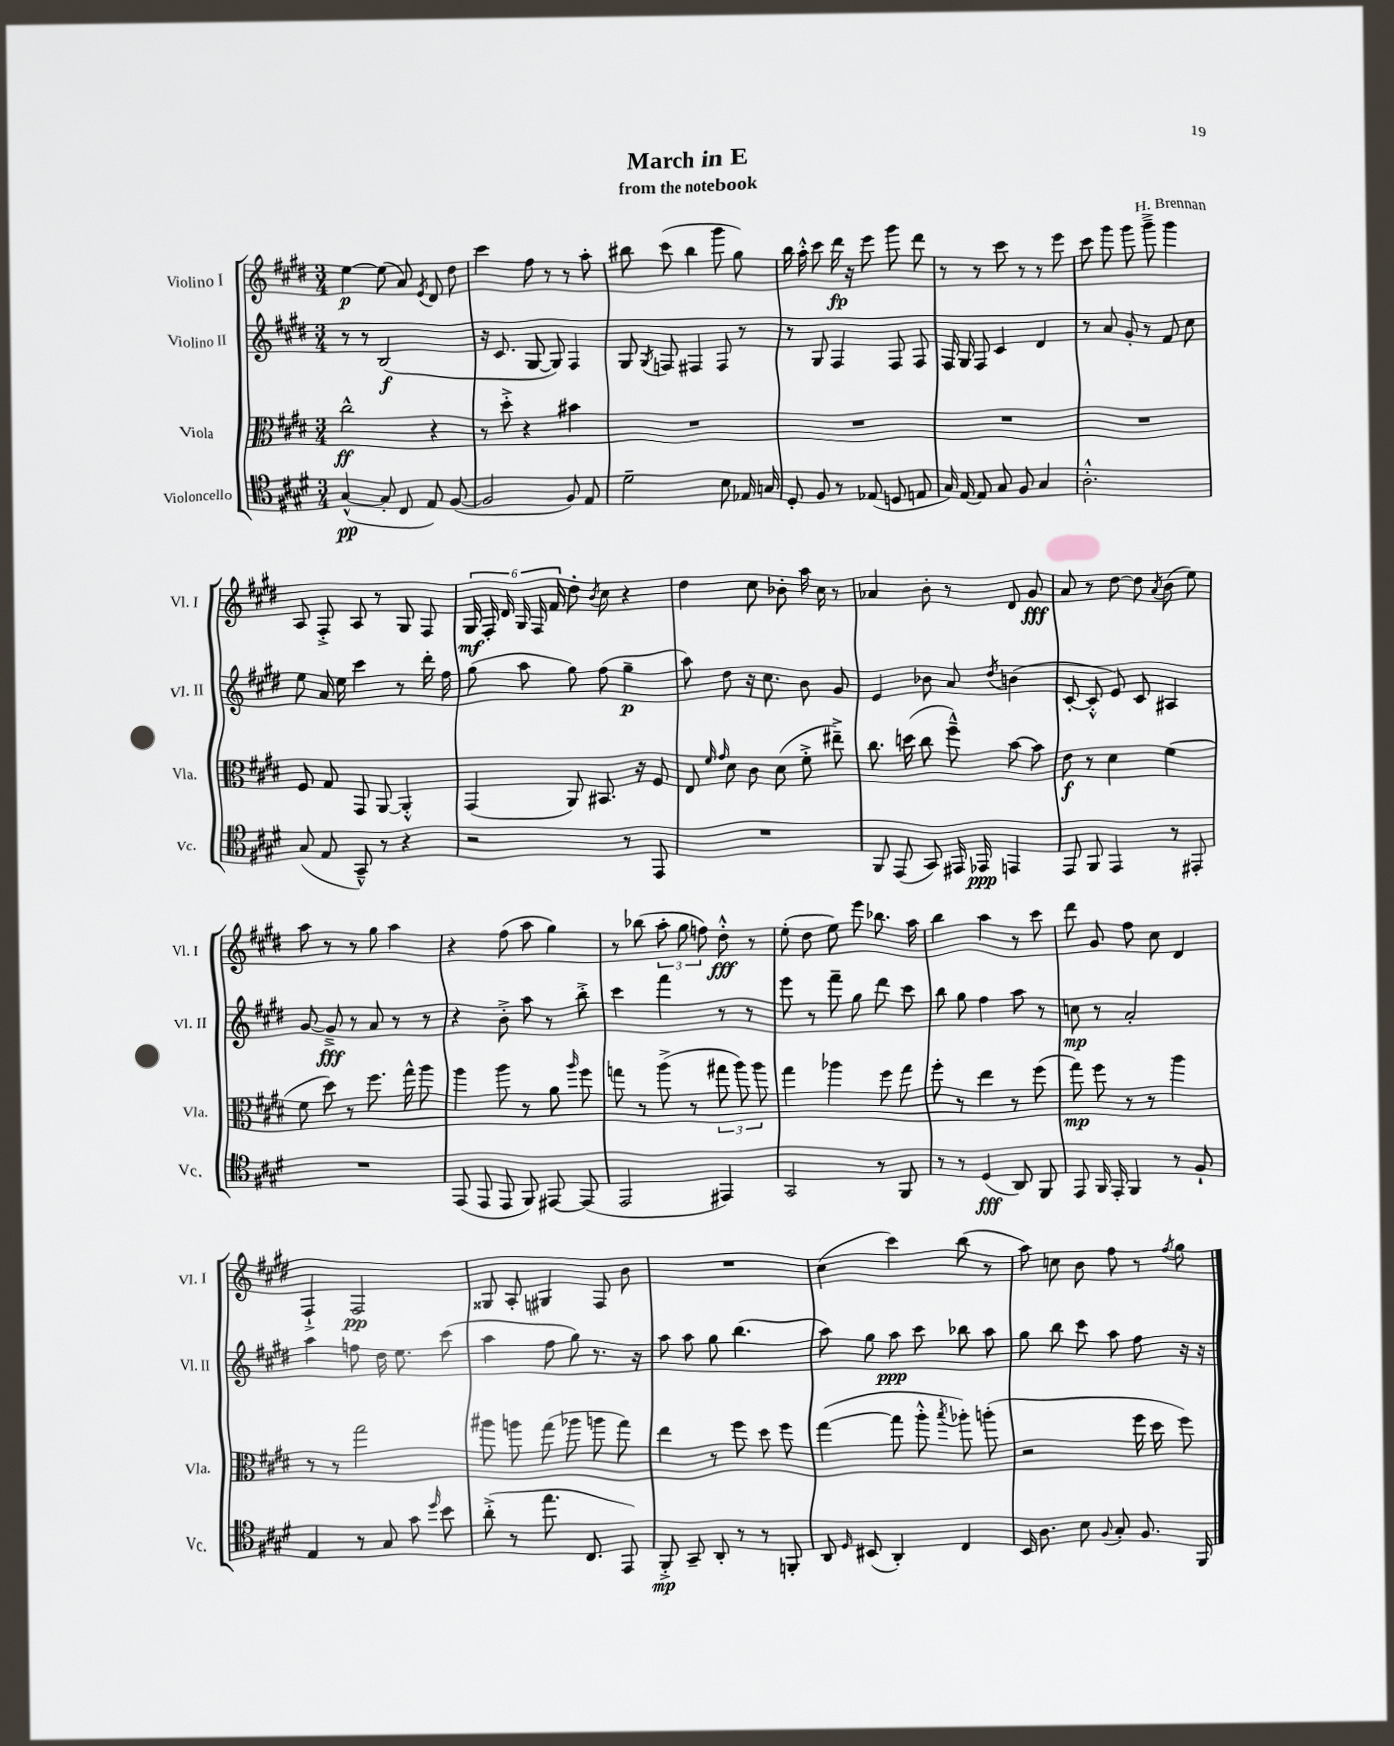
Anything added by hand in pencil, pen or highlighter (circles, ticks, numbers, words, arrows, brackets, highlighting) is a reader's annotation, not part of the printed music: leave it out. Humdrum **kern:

**kern	**kern	**kern	**kern
*staff4	*staff3	*staff2	*staff1
*clefC4	*clefC3	*clefG2	*clefG2
*k[f#c#g#d#]	*k[f#c#g#d#]	*k[f#c#g#d#]	*k[f#c#g#d#]
*M3/4	*M3/4	*M3/4	*M3/4
([4G#^^	2cc#^^	8r	[4ee
.	.	8r	.
8G#']	.	(2B	(8ee]
8C#	.	.	8a)
.	.	.	8qe
8E)	4r	.	8d#
([8F#	.	.	8dd#
=	=	=	=
2F#]	8r	16r	4ccc#
.	.	8.c#	.
.	8dd#'^	.	.
.	4r	[8G#	8ff#
.	.	8G#])	8r
8F#)	4b#	4F#	8r
8E	.	.	8aa'
=	=	=	=
2d#~	2.r	8G#	8bb#
.	.	8qG#	.
.	.	8F	(8ccc#
.	.	4F#	4bb#
8B	.	8F#	8ggg#
16E-	.	8r	8gg#)
16G	.	.	.
=	=	=	=
8D#'	2.r	8r	16bb
.	.	.	16aa'^^
8F#	.	8G#	8ccc#
8r	.	4F#	16ddd#
.	.	.	16r
(8E-	.	.	8eee
8D	.	8F#	8ggg#
8E	.	8F#	8ddd#
=	=	=	=
16G#)	2.r	16F#	8r
[16E	.	16G#	.
8E]	.	8F#	8r
8G#	.	4c#	8ccc#
8F#	.	.	8r
4G#	.	4d#	8r
.	.	.	8eee
=	=	=	=
2.A'^^	2.r	8r	8ccc#
.	.	8a	8ggg#
.	.	8g#'	8ggg#
.	.	8r	8ggg#~^
.	.	8f#	4ggg#
.	.	8cc#	.
=	=	=	=
(8G#	8F#	8ee	8A
8E	8G#	16a	8F#'^
.	.	16ee	.
8GG#~^^)	8GG#	4ccc#	8A
8r	[8AA	.	8r
4r	4AA'^^]	8r	8G#
.	.	16ddd#'	8F#
.	.	16ff#	.
=	=	=	=
2r	(4GG#	(8gg#	24G#
.	.	.	24F#'
.	.	.	24d#
.	.	8aa	24G#
.	.	.	24F#
.	.	.	24f#
.	8AA)	8gg#)	8dd#'
.	.	.	8qb
.	8.BB#	(8ff#	8cc#
8r	.	4gg#~	4r
.	16r	.	.
8EE	8F#	.	.
=	=	=	=
2.r	8E	8aa)	4dd#
.	16qqf#	.	.
.	16qqg#	.	.
.	8d#	8dd#	.
.	8c#	16r	8cc#
.	.	8.cc#	.
.	(8d#	.	8b-'
.	8f#'^	8b	16aa
.	.	.	16cc#
.	8ee#~^)	8g#	8r
=	=	=	=
8FF#	8.cc#	4e	4a-
(8EE	.	.	.
.	(16dd	.	.
8GG#)	8cc#	8b-	8b'
16EE#	8ff#~^^)	8a	8r
16EE-	.	.	.
.	.	8qdd#	.
4EE	[8b	(4b	8d#
.	8b]	.	8g#
=	=	=	=
8EE	8e	[8c#'	8a
8FF#	8r	8c#'^^]	8r
4EE	4d#	8e)	[8dd#
.	.	8c#	8dd#]
.	.	.	8qa
8r	(4f#	4A#	(8b
8EE#'	.	.	8ee)
=	=	=	=
2.r	8f#	[8g#	8aa
.	8dd#)	8g#~^]	8r
.	8r	8r	8r
.	8.ff#	8a	8gg#
.	.	8r	4aa
.	16gg#^^	.	.
.	8aa	8r	.
=	=	=	=
(8EE	4aa	4r	4r
8EE	.	.	.
8EE	8aa	8b'^	(8ff#
8FF#)	8r	8aa	8aa
[8EE#	8a	8r	4gg#)
.	16qqaa	.	.
(8EE#]	8ff#	8bb'^	.
=	=	=	=
2EE	8gg	4ccc#	8r
.	8r	.	(8bb-
.	(8aa^	4fff#	12aa'
.	.	.	12gg#
.	8r	.	.
.	.	.	12ff)
4EE#)	12gg#	8r	8dd#'^^
.	12aa)	.	.
.	.	8r	8r
.	12aa	.	.
=	=	=	=
2GG#	4gg#	8eee	(8ee'
.	.	8r	8dd#
.	4aa-	8fff#~	8ee)
.	.	8gg#	8eee
8r	8ff#	8ddd#	8.bb-
8FF#	8gg#	8ccc#	.
.	.	.	16aa
=	=	=	=
8r	8ff#'	8bb	4bb
8r	8r	8gg#	.
(4D#	4ee	4ff#	4aa
8AA)	8r	8aa	8r
8FF#	(8ff#	8r	8ccc#
=	=	=	=
8EE	8gg#)	8cc	8ddd#
16FF#	8ff#	8r	8g#
16EE'	.	.	.
4FF#	8r	2a'	8ff#
.	8r	.	8cc#
8r	4aa	.	4d#
8F#`	.	.	.
=	=	=	=
4E	8r	4aa	4F#`^
.	8r	.	.
8r	2gg#	8ff	2F#
8G#	.	16dd#	.
.	.	8.ee	.
8g#	.	.	.
16qqdd#	.	.	.
8b	.	(8ccc#	.
=	=	=	=
(8a'^	8aa#	4aa	8G##
8r	8aa	.	8A'
8.ee	(8gg#	8ff#	4G#
.	8aa-	8gg#)	.
8.C#	.	.	.
.	8aa	8.r	8F#
8EE)	8gg#)	.	8b
.	.	16r	.
=	=	=	=
8FF#'^	4ee	8aa	2.r
8GG#~	.	8aa	.
8AA'	8r	8gg#	.
8r	8ff#	(4.bb	.
8r	8dd#	.	.
8FF'	8ff#	.	.
=	=	=	=
8AA	([4gg#	8aa)	(4cc#
16qqD#	.	.	.
(8BB#	.	8gg#	.
4AA')	8gg#]	8aa	4ccc#)
.	8aa'^^	8ccc#	.
.	8qbb	.	.
4C#	8aa-')	8bb-	(8bb
.	(8aa'	8aa	8r
=	=	=	=
16BB	2r	8gg#	8aa)
8.A	.	.	.
.	.	8bb	8cc
8B	.	8ccc#	8b
8qqF#	.	.	.
8G#'	.	8aa	8ff#
8.F#	16ff#	8ff#	8r
.	16dd#	.	.
.	.	.	8qff#
.	8ff#)	16r	8gg#
16FF#	.	16r	.
==	==	==	==
*-	*-	*-	*-
